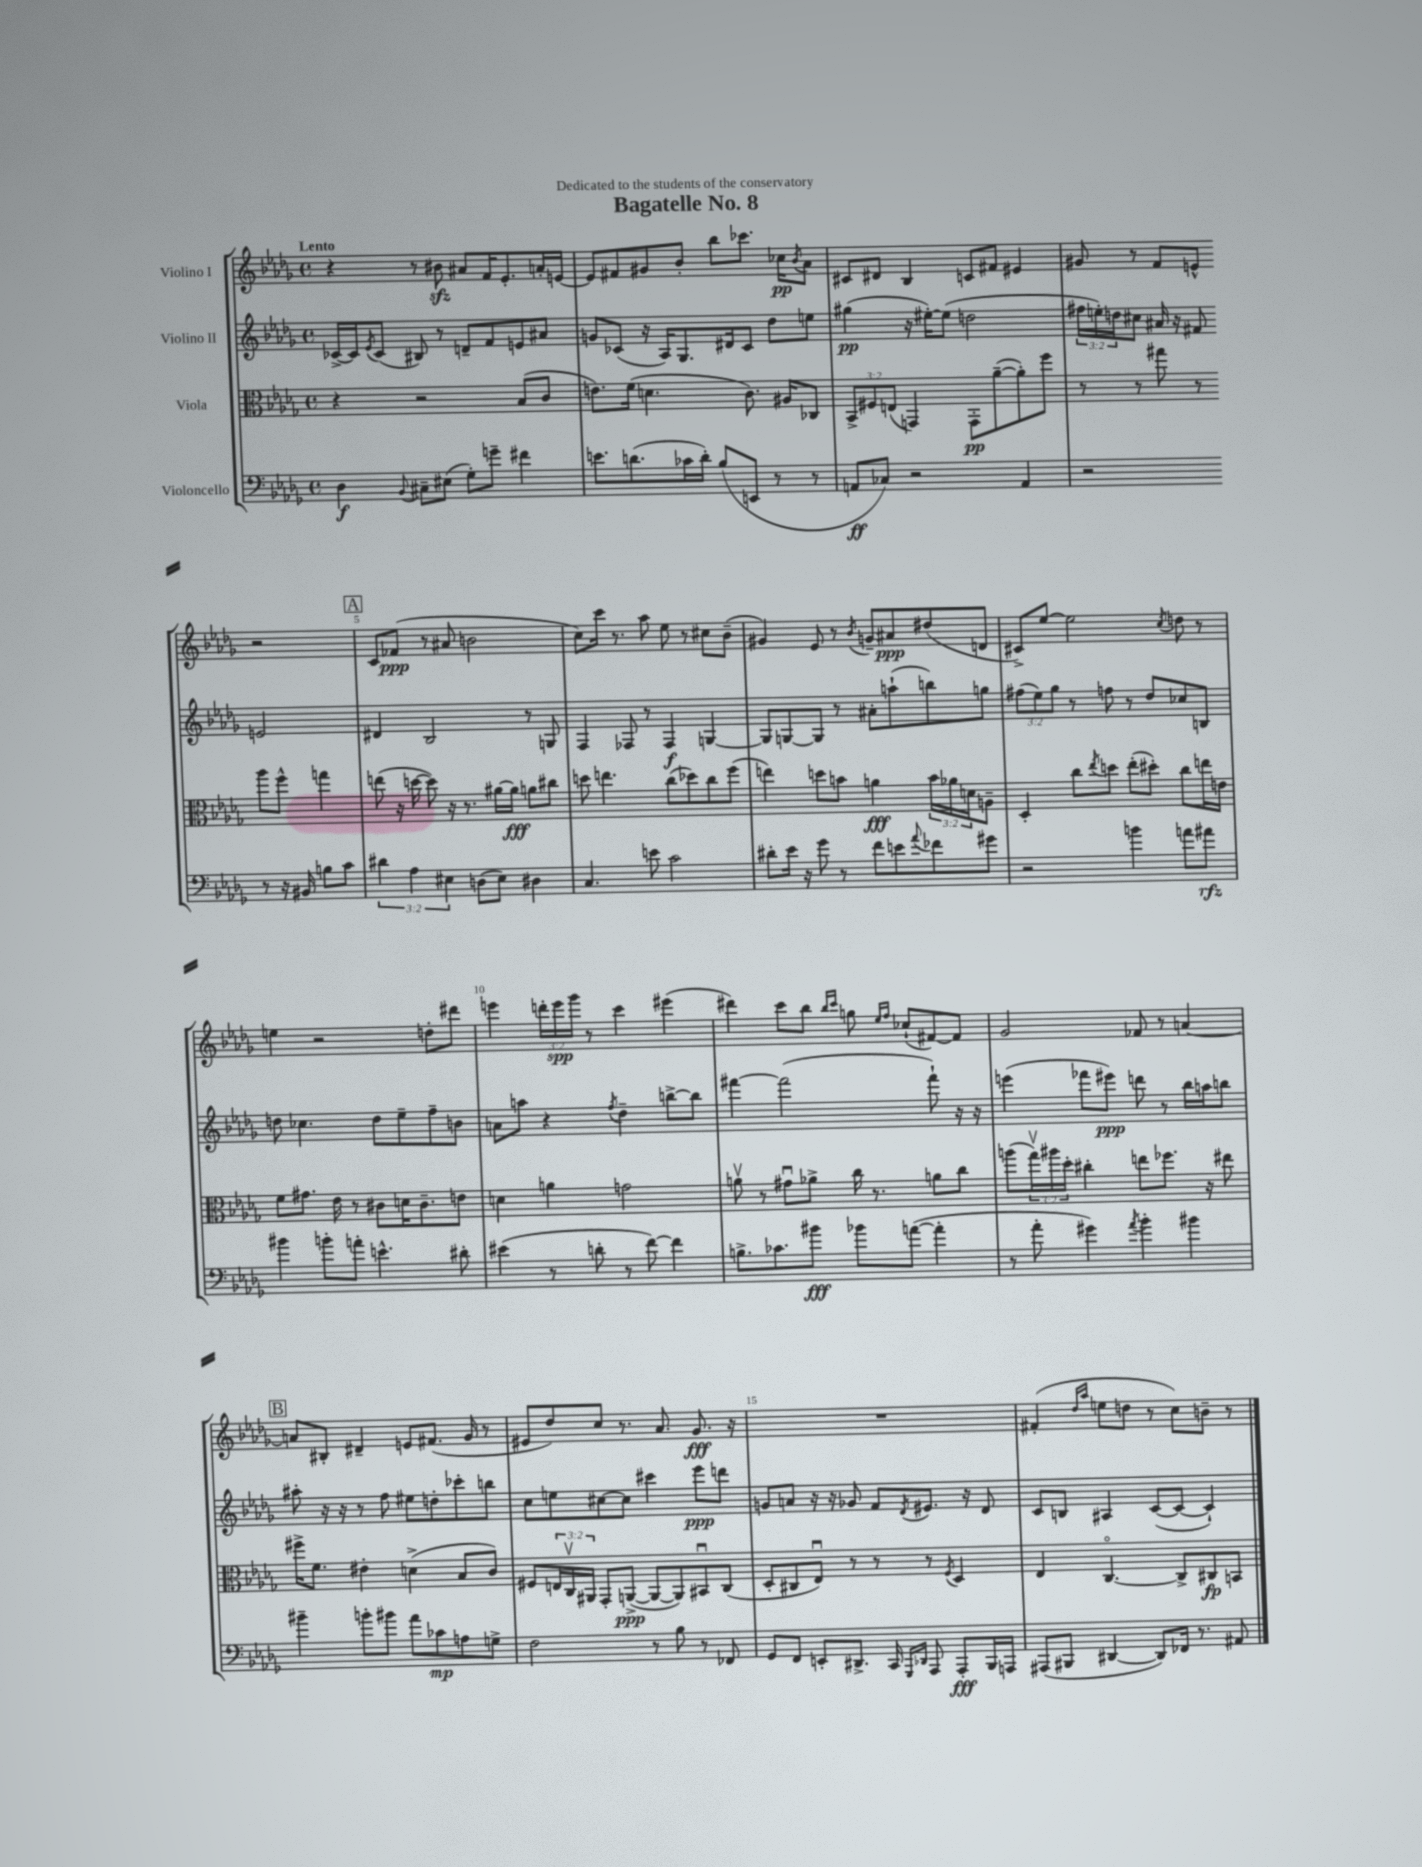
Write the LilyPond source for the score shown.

\header { title = "Bagatelle No. 8" dedication = "Dedicated to the students of the conservatory" }
<<
\new StaffGroup <<
\new Staff = "s0" \with { instrumentName = "Violino I" } {
    \clef treble \key des \major \defaultTimeSignature \time 4/4 \override Staff.TupletNumber.text = #tuplet-number::calc-fraction-text \tempo "Lento"
    r4 r8 bis'8\sfz ais'8 f'16 ees'8.-. a'16-. e'16~ |
    e'8 fis'8 gis'8 bes'8-. bes''8 ces'''8. ces''16\pp \acciaccatura { bes'8 } aes'8 |
    cis'8 dis'8 bes4 c'8 fis'8 eis'4 |
    gis'8 r8 f'8 e'8-^ r2 |
    \mark \markup { \box "A" } c'8 fes'8\ppp( r8 ais'8 b'2 |
    c''8) c'''16 r8. aes''8 ees''8 r8 cis''8 bes'8--( |
    gis'4) ees'8 r8 \acciaccatura { bes'8 } g'8-- ais'8\ppp dis''8( d'8 |
    cis'8->) ees''8~ ees''2 \acciaccatura { c''8 } d''8 r8 |
    e''4 r2 d''8-. dis'''8 |
    e'''4 \tuplet 3/2 { d'''16-. e'''16\spp ges'''16 } r8 c'''4 eis'''4( |
    dis'''4) c'''8 bes''8 \grace { bes''16 c'''16 } g''8 \grace { ees''16 f''16 } ces''8-!( fis'8~) fis'8 |
    ges'2 fes'8 r8 a'4~ |
    \mark \markup { \box "B" } a'8 bis8-. dis'4-- e'8 fis'8.( ges'16 r8 |
    eis'8 des''8) c''8 r8. aes'8. ges'8.\fff r16 |
    R1 |
    fis'4-.( \grace { des''16 aes''16 } e''8 d''8 r8 c''8) b'8-- r8 \bar "|." |
}
\new Staff = "s1" \with { instrumentName = "Violino II" } {
    \clef treble \key des \major \defaultTimeSignature \time 4/4 \override Staff.TupletNumber.text = #tuplet-number::calc-fraction-text
    ces'16~-> ces'16 \acciaccatura { ees'8 } ces'8( bis8) r8 d'8-- f'8 e'8 ais'8 |
    g'8 ces'8( r16 aes16) ges8. dis'16 ces'8 des''8 e''8 |
    gis''4\pp( r16 eis''16~-.) eis''8( d''2 |
    \tuplet 3/2 { fis''16 e''16-.) d''16 } cis''8 ais'16 r16 fis'8 e'2 |
    \mark \markup { \box "A" } dis'4 bes2 r8 g8 |
    f4 fes8 r8 fes4\f g4~ |
    g8 g8~ g8 r8 ais'8-. a''8-!( b''8) g''8 |
    \tuplet 3/2 { fis''8( ees''8) ges''8 } r8 f''8 r8 des''8 ces''8 b8 |
    d''8 ces''4. d''8 ees''8-- f''8-- b'8 |
    a'8 a''8 r4 \acciaccatura { f''8 } des''4-- b''8~-> b''8 |
    fis'''4~ fis'''2( fis'''8-!) r16 r16 |
    e'''4( fes'''8 eis'''8\ppp) d'''8 r8 bes''16 a''16 b''8 |
    \mark \markup { \box "B" } ais''8-. r16 r16 r8 f''8 eis''8 d''8-. ces'''8-. b''8 |
    c''8 e''8 cis''8~ cis''8 cis'''4 ees'''8\ppp d'''8 |
    g'8 a'8 r16 r16 ges'8 f'8 \acciaccatura { des'8 } eis'8. r16 des'8 |
    c'8 b8 ais4 c'8~( c'8~ c'4-!) \bar "|." |
}
\new Staff = "s2" \with { instrumentName = "Viola" } {
    \clef alto \key des \major \defaultTimeSignature \time 4/4 \override Staff.TupletNumber.text = #tuplet-number::calc-fraction-text
    r4 r2 bes8( c'8 |
    e'8.) f'16( d'4. c'8.) ais16 ces8 |
    \tuplet 3/2 { bes,8-> fis8 e8( } g,4) g,8-.\pp aes'8~--( aes'8-.) f''8 |
    r8 r8 gis''8 r8 aes''8 f''8-^ g''4 |
    \mark \markup { \box "A" } e''8( r16 d''16~ d''8) r16 r8. ais'16~ ais'16\fff a'8 cis''8 |
    d''8 e''4. c''8( des''8) c''8 f''8( |
    e''4) d''8 b'8 a'4\fff \tuplet 3/2 { b'16 aes'16 d'16 } a8-- |
    des4-. c''8 \acciaccatura { ees''8 } d''8 ees''8-.( dis''8-.) c''8 e''16 e'16 |
    f'8 gis'8. ees'16 r8 cis'8 d'16 cis'8.-- e'8 |
    d'4 a'4 g'2 |
    a'8\upbow r8 gis'8\downbow aes'8-> c''16 r8. a'8 c''8 |
    a''8( \tuplet 3/2 { ges''16\upbow) ais''16 des''16-. } cis''4-. e''8 fes''8. r16 eis''8 |
    \mark \markup { \box "B" } fis''16-> f'8. eis'4-. d'4->( bes8 c'8) |
    fis8 \tuplet 3/2 { e16 c16\upbow ais,16 } ges,8-. a,8~->\ppp( a,8~ a,8) bis,8\downbow c8( |
    des8-. cis8 ees8\downbow) r8 r8 r8 \acciaccatura { f8 } des4 |
    ees4 c4.~\flageolet c8-> cis8\fp b,8 \bar "|." |
}
\new Staff = "s3" \with { instrumentName = "Violoncello" } {
    \clef bass \key des \major \defaultTimeSignature \time 4/4 \override Staff.TupletNumber.text = #tuplet-number::calc-fraction-text
    des4\f \appoggiatura { bes,8 } cis8-- eis8( ges8-.) g'8-- fis'4 |
    e'8. d'8.( ces'16 d'16-.) bes8( e,8 r8 r8 |
    a,8\ff ces8) r2 a,4 |
    r2 r8 r16 bis,16 b8 c'8 |
    \mark \markup { \box "A" } \tuplet 3/2 { dis'4 aes4 eis4 } d8( eis8) dis4 |
    c4. e'8 c'2 |
    dis'8-. ees'16 r16 ges'8 r8 f'8 e'8 \appoggiatura { aes'8 } fes'8 gis'8 |
    r2 b'4 a'8 ais'8\rfz |
    bis'4 b'8-. a'8-. e'4.-^ dis'8-. |
    eis'4( r8 d'8-. r8 f'8~) f'4 |
    b8.-> ces'8. bis'8\fff bes'8 a'8~( a'4-. |
    r8 aes'8-. gis'4) \acciaccatura { aes'8 } bes'4-. bis'4 |
    \mark \markup { \box "B" } bis'4-- b'8-. bis'8 aes'8 ces'8\mp a8 g8-> |
    f2 r8 bes8 r8 fes,8 |
    ges,8 f,8 e,8-. dis,8.-> c,16 \grace { ges,,16 des,16 } aes,,8 aes,,8-.\fff bes,,16 a,,16 |
    ais,,8( bis,,8 dis,4~ dis,8) fes,16 r8. ais,8 \bar "|." |
}
>>
>>
\layout { \context { \Score \override BarNumber.break-visibility = ##(#f #t #t) barNumberVisibility = #(every-nth-bar-number-visible 5) } }
